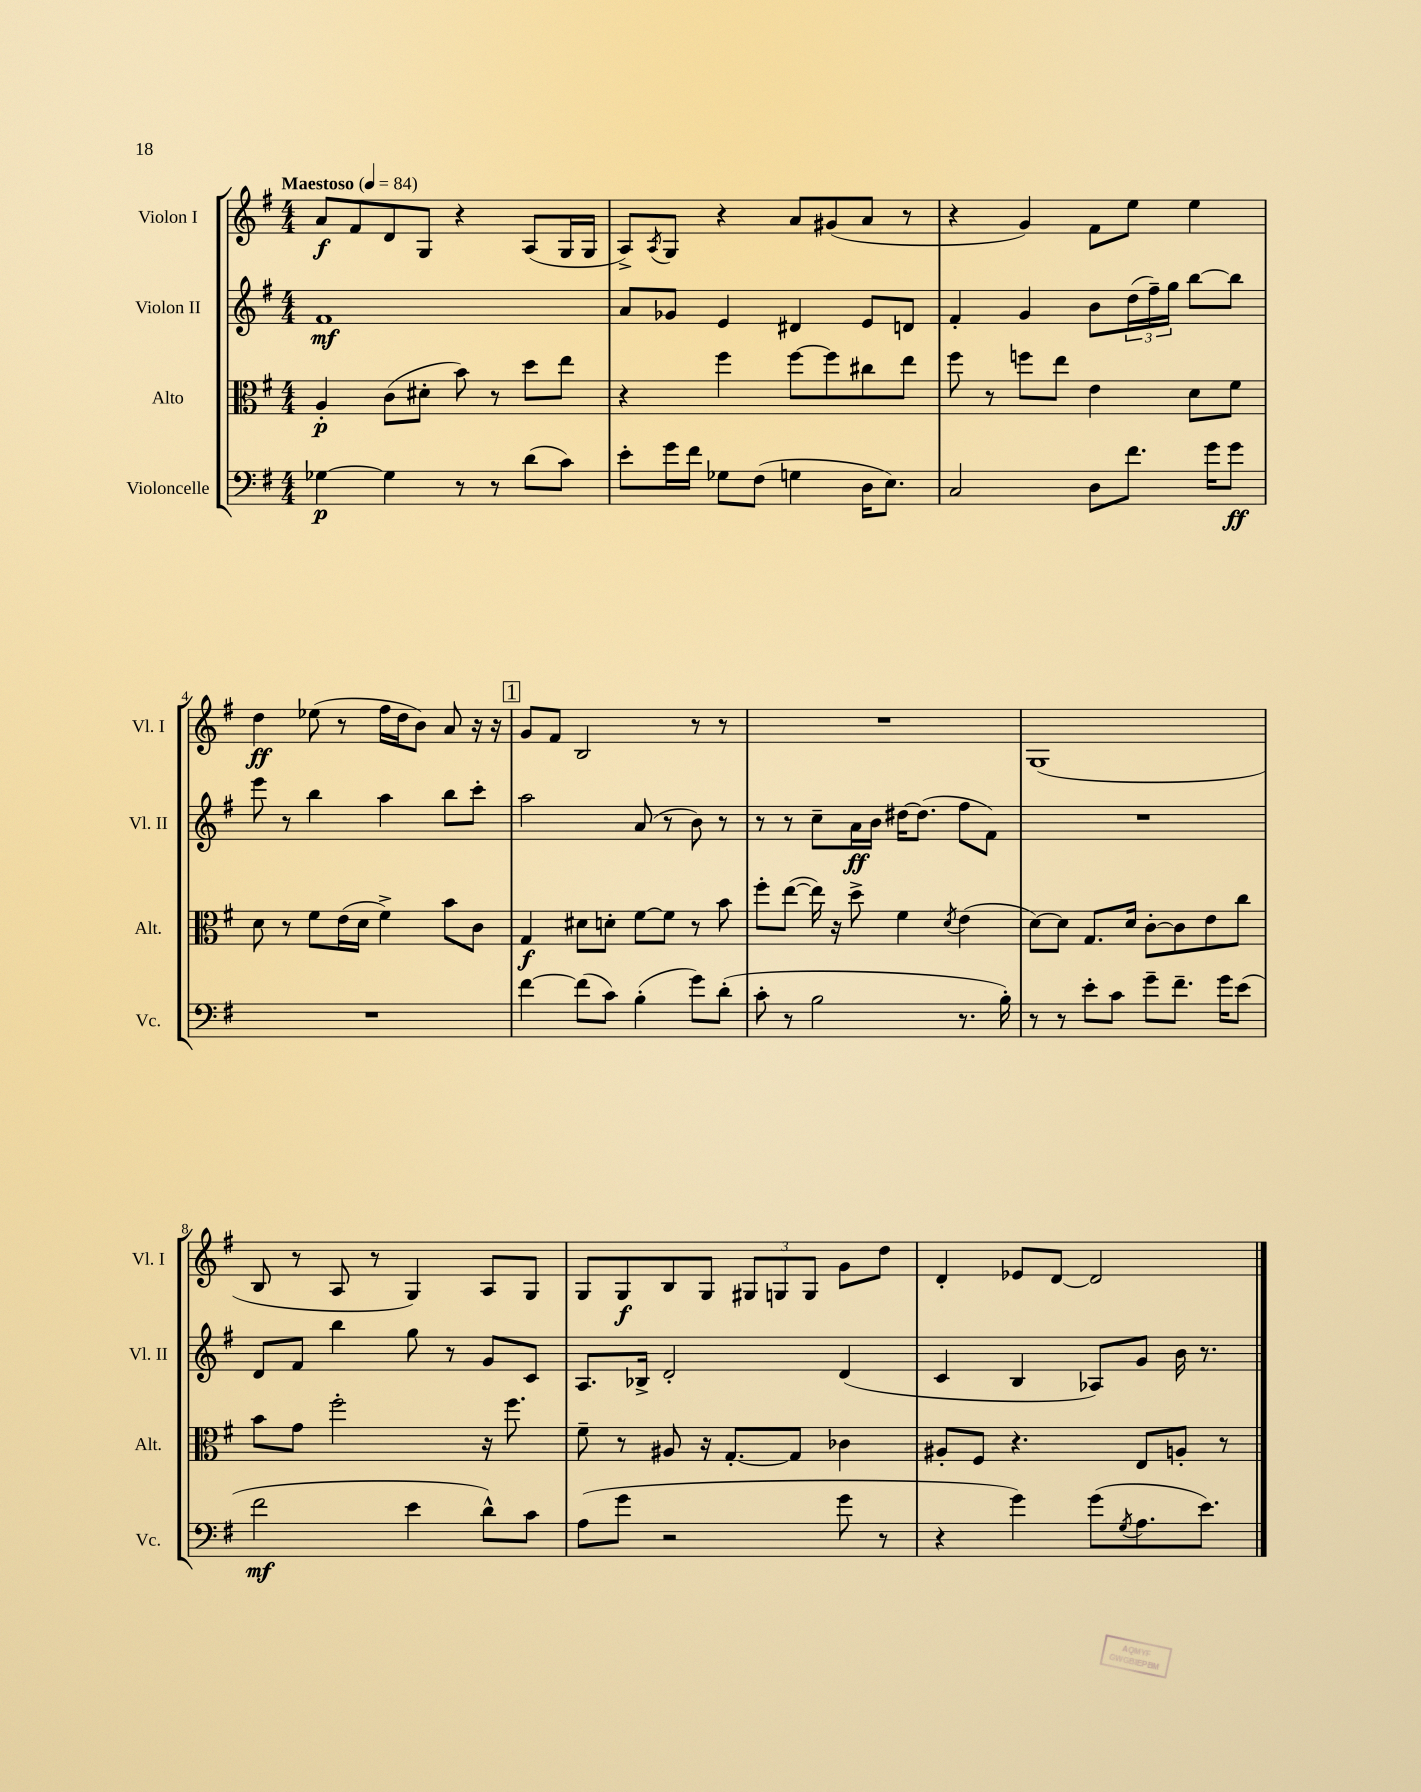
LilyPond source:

<<
\new StaffGroup <<
\new Staff = "s0" \with { instrumentName = "Violon I" shortInstrumentName = "Vl. I" } {
    \clef treble \key g \major \numericTimeSignature \time 4/4 \tempo "Maestoso" 4 = 84
    a'8\f fis'8 d'8 g8 r4 a8( g16 g16 |
    a8->) \acciaccatura { a8 } g8 r4 a'8 gis'8( a'8 r8 |
    r4 g'4) fis'8 e''8 e''4 |
    d''4\ff ees''8( r8 fis''16 d''16 b'8) a'8 r16 r16 |
    \mark \markup { \box "1" } g'8 fis'8 b2 r8 r8 |
    R1 |
    g1( |
    b8 r8 a8 r8 g4) a8 g8 |
    g8 g8\f b8 g8 \tuplet 3/2 { gis8 g8 g8 } g'8 d''8 |
    d'4-. ees'8 d'8~ d'2 \bar "|." |
}
\new Staff = "s1" \with { instrumentName = "Violon II" shortInstrumentName = "Vl. II" } {
    \clef treble \key g \major \numericTimeSignature \time 4/4
    fis'1\mf |
    a'8 ges'8 e'4 dis'4 e'8 d'8 |
    fis'4-. g'4 b'8 \tuplet 3/2 { d''16( fis''16--) g''16 } b''8~ b''8 |
    e'''8 r8 b''4 a''4 b''8 c'''8-. |
    \mark \markup { \box "1" } a''2 a'8( r8 b'8) r8 |
    r8 r8 c''8-- a'16\ff b'16 dis''16~ dis''8.( fis''8 fis'8) |
    R1 |
    d'8 fis'8 b''4 g''8 r8 g'8 c'8 |
    a8. bes16-> d'2-. d'4( |
    c'4 b4 aes8) g'8 b'16 r8. \bar "|." |
}
\new Staff = "s2" \with { instrumentName = "Alto" shortInstrumentName = "Alt." } {
    \clef alto \key g \major \numericTimeSignature \time 4/4
    a4-.\p c'8( dis'8-. b'8) r8 d''8 e''8 |
    r4 fis''4 fis''8~ fis''8 cis''8 e''8 |
    fis''8 r8 f''8 e''8 e'4 d'8 fis'8 |
    d'8 r8 fis'8 e'16( d'16 fis'4->) b'8 c'8 |
    \mark \markup { \box "1" } g4\f dis'8 d'8-. fis'8~ fis'8 r8 b'8 |
    fis''8-. e''8~( e''16) r16 d''8-> fis'4 \acciaccatura { d'8 } e'4( |
    d'8~) d'8 g8. d'16 c'8~-. c'8 e'8 c''8 |
    b'8 g'8 fis''2-. r16 fis''8. |
    fis'8-- r8 ais8 r16 g8.~-. g8 ces'4 |
    ais8-. fis8 r4. e8 a8-. r8 \bar "|." |
}
\new Staff = "s3" \with { instrumentName = "Violoncelle" shortInstrumentName = "Vc." } {
    \clef bass \key g \major \numericTimeSignature \time 4/4
    ges4~\p ges4 r8 r8 d'8( c'8) |
    e'8-. g'16 fis'16 ges8 fis8( g4 d16 e8.) |
    c2 d8 fis'8. g'16 g'8\ff |
    R1 |
    \mark \markup { \box "1" } fis'4~ fis'8( c'8) b4-.( g'8) d'8-.( |
    c'8-. r8 b2 r8. b16-.) |
    r8 r8 e'8-. c'8 g'8-- fis'8.-- g'16 e'8( |
    fis'2\mf e'4 d'8-^) c'8 |
    a8( g'8 r2 g'8 r8 |
    r4 g'4) g'8( \acciaccatura { g8 } a8. e'8.) \bar "|." |
}
>>
>>
